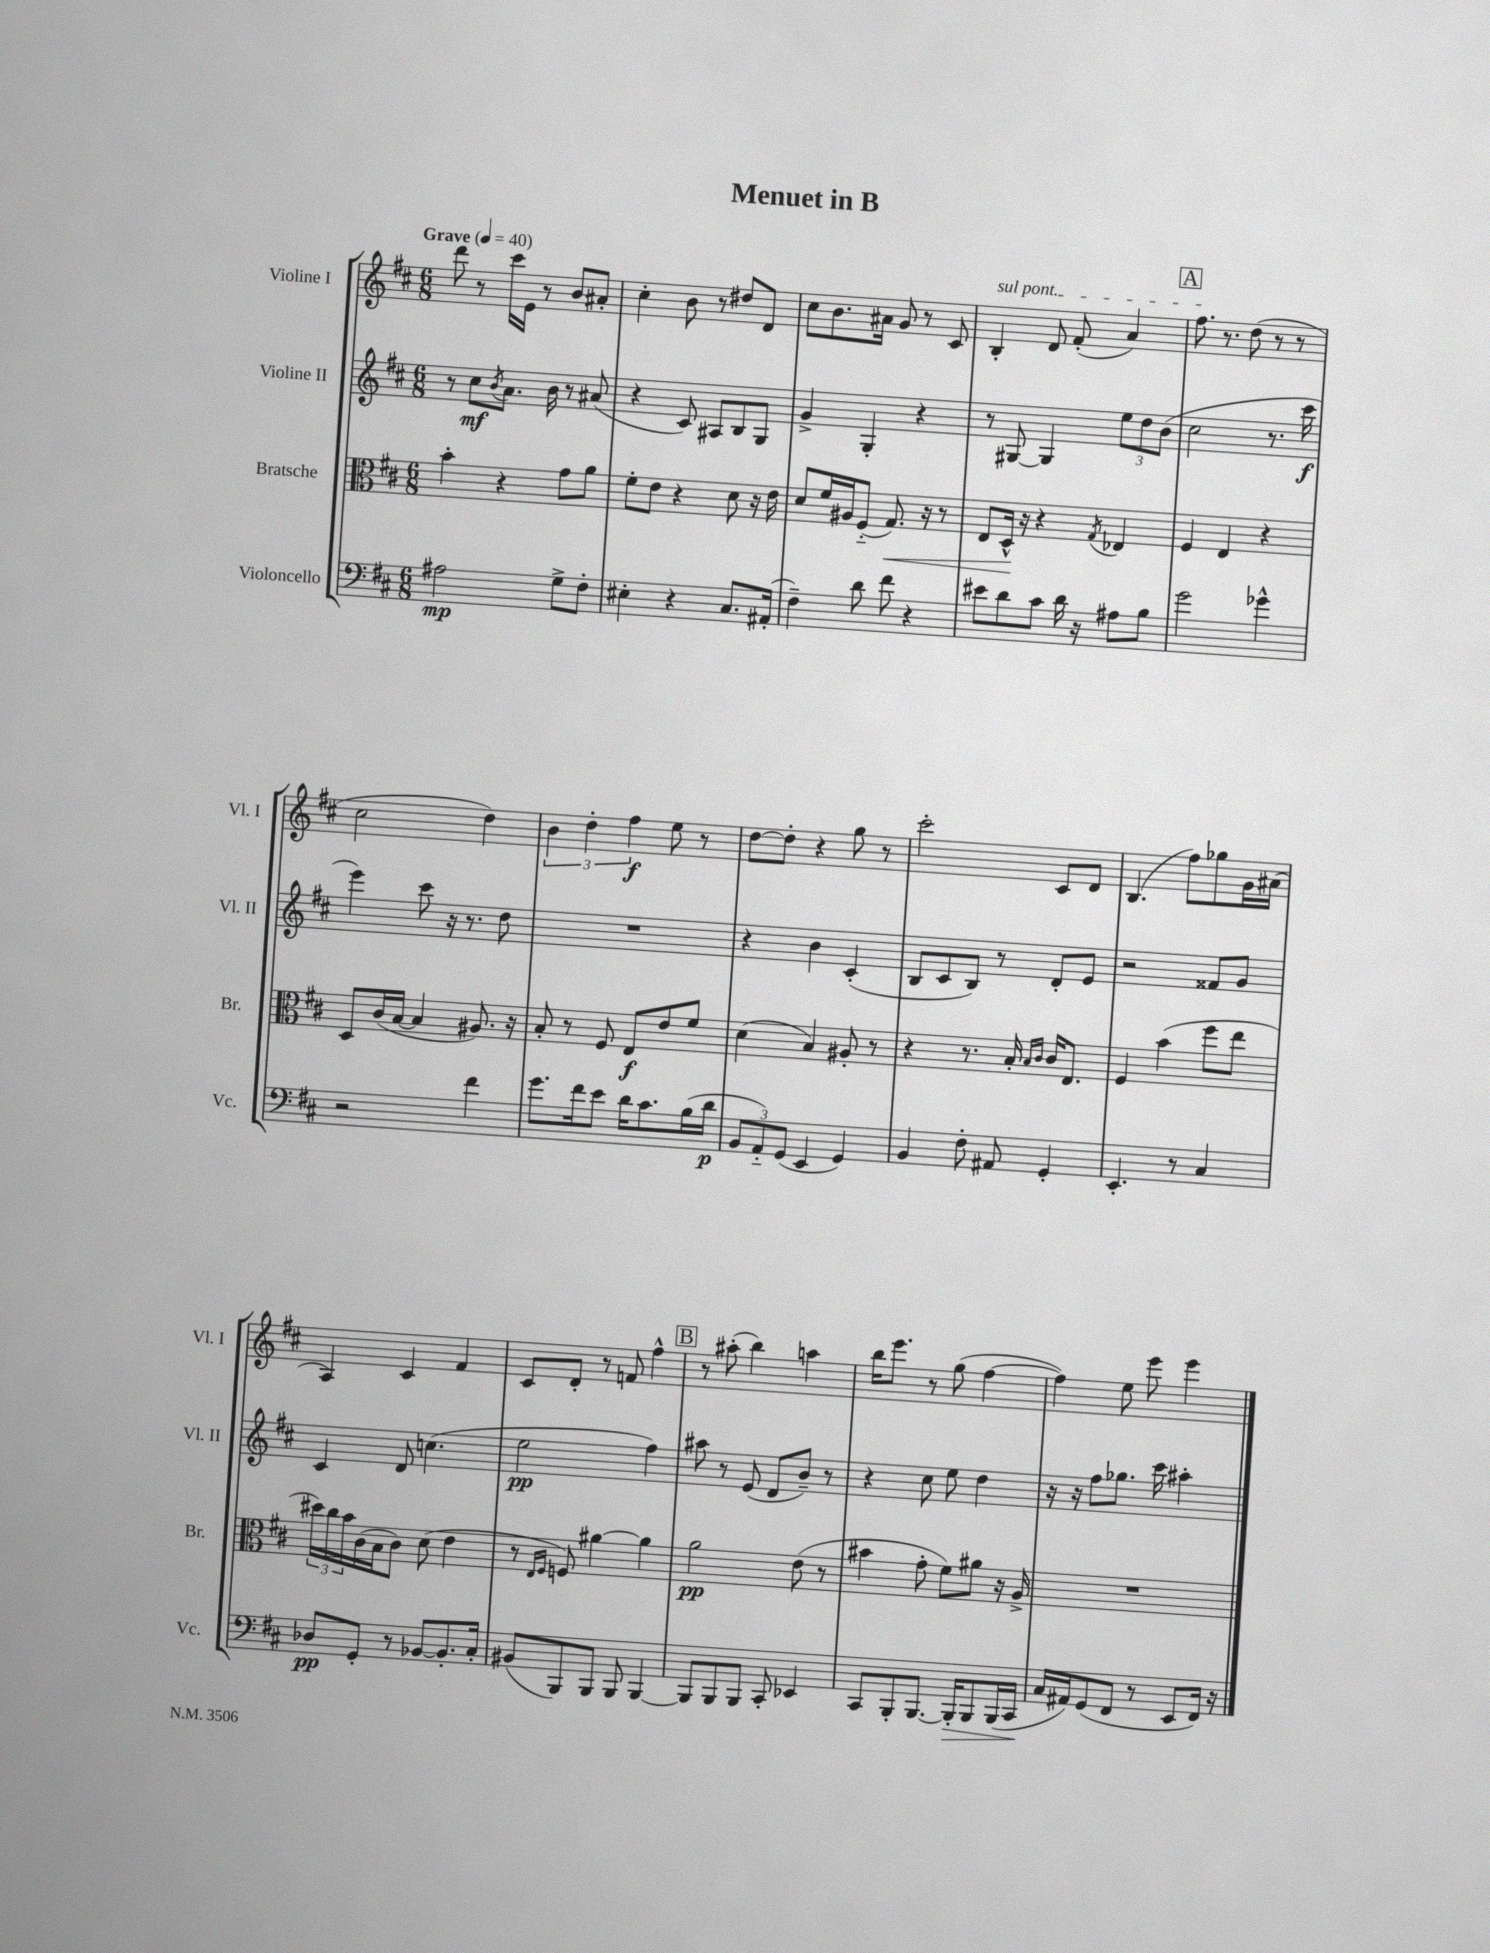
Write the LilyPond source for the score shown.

\header { title = "Menuet in B" }
<<
\new StaffGroup <<
\new Staff = "s0" \with { instrumentName = "Violine I" shortInstrumentName = "Vl. I" } {
    \clef treble \key d \major \numericTimeSignature \time 6/8 \tempo "Grave" 4 = 40
    d'''8 r8 cis'''16 e'16 r8 b'8 ais'8-. |
    cis''4-. b'8 r8 dis''8 d'8 |
    cis''8 b'8. ais'16 g'8 r8 cis'8 |
    \once \override TextSpanner.bound-details.left.text = \markup { \italic "sul pont." } b4-.\startTextSpan d'8 fis'8-.( a'4) |
    \mark \markup { \box "A" } fis''8.\stopTextSpan r8. d''8( r8 r8 |
    cis''2 d''4) |
    \tuplet 3/2 { b'4 d''4-. fis''4\f } e''8 r8 |
    d''8~ d''8-. r4 g''8 r8 |
    cis'''2-. cis'8 d'8 |
    b4.( fis''8) ges''8 g'16 ais'16( |
    a4) cis'4 fis'4 |
    cis'8 d'8-. r8 f'8 fis''4-^ |
    \mark \markup { \box "B" } r8 ais''8-.( b''4) a''4 |
    b''16 e'''8. r8 g''8( fis''4~ |
    fis''4) e''8 e'''8 e'''4 \bar "|." |
}
\new Staff = "s1" \with { instrumentName = "Violine II" shortInstrumentName = "Vl. II" } {
    \clef treble \key d \major \numericTimeSignature \time 6/8
    r8 cis''8\mf \acciaccatura { b'8 } a'8. b'16 r8 ais'8( |
    r4 cis'8) ais8 b8 g8 |
    g'4-> g4-. r4 |
    r8 gis8~ gis4 \tuplet 3/2 { e''8 d''8 b'8( } |
    \mark \markup { \box "A" } cis''2 r8. cis'''16\f |
    e'''4) cis'''8 r16 r8. d''8 |
    R2. |
    r4 b'4 cis'4-.( |
    b8 cis'8 b8) r8 d'8-. e'8 |
    r2 fisis'8 g'8 |
    cis'4 d'8 c''4.( |
    e''2\pp fis''4) |
    \mark \markup { \box "B" } ais''8 r8 e'8( d'8 b'8--) r8 |
    r4 cis''8 e''8 d''4 |
    r16 r16 fis''8 ges''8. cis'''16 ais''4-. \bar "|." |
}
\new Staff = "s2" \with { instrumentName = "Bratsche" shortInstrumentName = "Br." } {
    \clef alto \key d \major \numericTimeSignature \time 6/8
    b'4-. r4 g'8 a'8 |
    fis'8-. e'8 r4 d'8 r16 e'16 |
    d'8 fis'16 ais16 fis8-_( g8.\<) r16 r8 |
    e8 d16-^\! r16 r4 \acciaccatura { g8 } ees4 |
    \mark \markup { \box "A" } fis4 e4 r4 |
    d8 cis'16( b16~ b4 ais8.) r16 |
    b8-. r8 fis8 e8\f e'8 fis'8 |
    d'4( b4) ais8-. r8 |
    r4 r8. b16-. \grace { b16 cis'16 } cis'16 e8. |
    fis4 b'4( fis''8 e''8 |
    \tuplet 3/2 { dis''16) cis''16 b'16 } cis'16( b16 cis'8) d'8( e'4 |
    r8 \grace { e16 fis16 } f8) ais'4~ ais'4 |
    \mark \markup { \box "B" } a'2\pp e'8( r8 |
    bis'4 g'8-. fis'8) ais'8 r16 a16-> |
    R2. \bar "|." |
}
\new Staff = "s3" \with { instrumentName = "Violoncello" shortInstrumentName = "Vc." } {
    \clef bass \key d \major \numericTimeSignature \time 6/8
    ais2\mp g8-> fis8-. |
    eis4-. r4 cis8. ais,16-.( |
    fis4--) d'8 fis'8 r4 |
    eis'8 d'8 cis'8 d'16 r16 ais8 b8 |
    \mark \markup { \box "A" } g'2 ges'4-^ |
    r2 fis'4 |
    g'8. fis'16 e'8 d'16 cis'8. b16( d'16\p |
    \tuplet 3/2 { b,8 a,8-_) g,8( } e,4 g,4) |
    b,4 fis8-. ais,8 g,4-. |
    e,4.-. r8 cis4 |
    des8\pp g,8-. r8 bes,8~ bes,8.-. cis16-. |
    bis,8( b,,8) b,,8 b,,8 b,,4~ |
    \mark \markup { \box "B" } b,,8 b,,8 b,,8 cis,8-. ees,4 |
    cis,8 b,,8-. b,,8.~ b,,16-.\> b,,8 b,,16( cis,16 |
    cis16\! ais,16) g,8( fis,8 r8 e,8 fis,16) r16 \bar "|." |
}
>>
>>
\layout { \context { \Score \remove "Bar_number_engraver" } }
